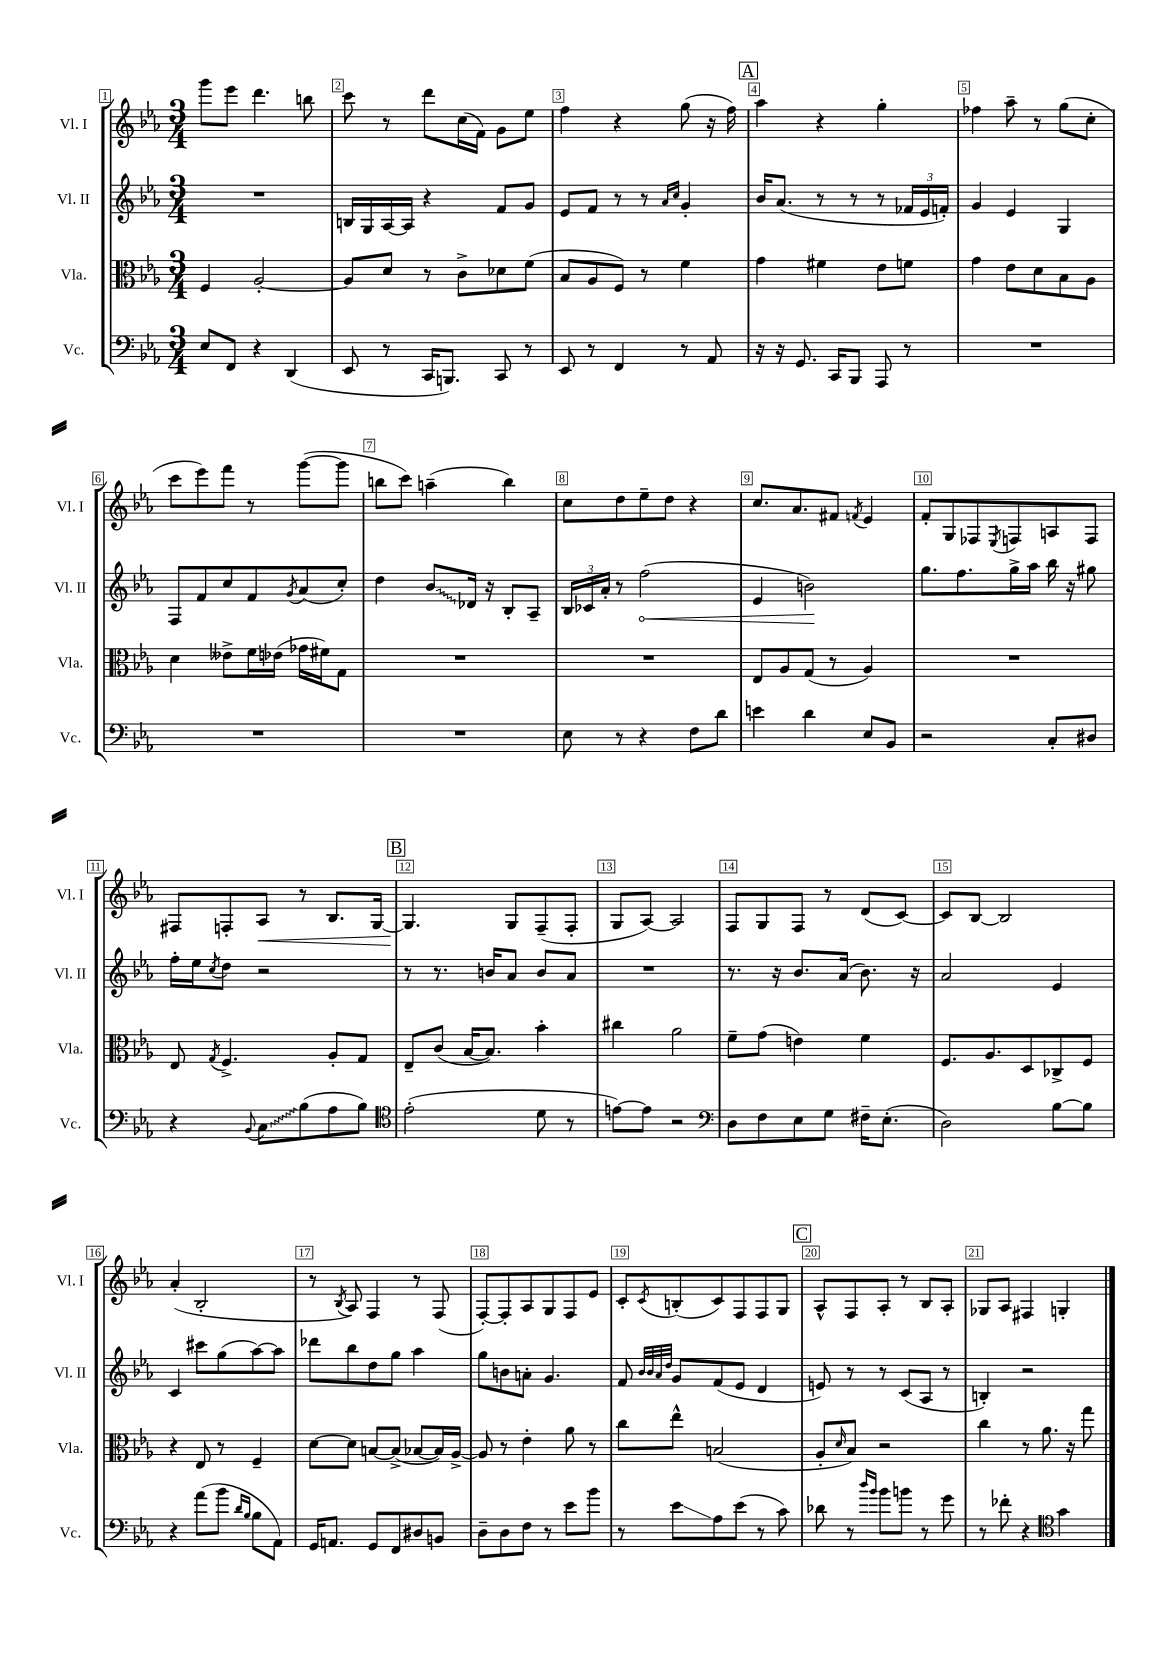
<<
\new StaffGroup <<
\new Staff = "s0" \with { instrumentName = "Vl. I" shortInstrumentName = "Vl. I" } {
    \clef treble \key ees \major \numericTimeSignature \time 3/4
    g'''8 ees'''8 d'''4. b''8 |
    c'''8 r8 d'''8 c''16( f'16) g'8 ees''8 |
    f''4 r4 g''8( r16 f''16) |
    \mark \markup { \box "A" } aes''4 r4 g''4-. |
    fes''4 aes''8-- r8 g''8( c''8-. |
    c'''8 ees'''8) f'''8 r8 g'''8~( g'''8 |
    b''8 c'''8) a''4--( b''4) |
    c''8 d''8 ees''8-- d''8 r4 |
    c''8. aes'8. fis'8 \acciaccatura { f'8 } ees'4 |
    f'8-. g8 fes8 \acciaccatura { ees8 } f8 a8 f8 |
    fis8 f8-. aes8\< r8 bes8. g16~ |
    \mark \markup { \box "B" } g4.\! g8 f8--( f8-. |
    g8 aes8~) aes2 |
    f8 g8 f8 r8 d'8( c'8~) |
    c'8 bes8~ bes2 |
    aes'4-.( bes2-. |
    r8 \acciaccatura { bes8 } aes8) f4 r8 f8( |
    f8~-.) f8-. aes8 g8 f8 ees'8 |
    c'8-. \acciaccatura { c'8 } b8-.( c'8) f8 f8 g8 |
    \mark \markup { \box "C" } aes8-^ f8 aes8-. r8 bes8 aes8-. |
    ges8 aes8 fis4 g4-. \bar "|." |
}
\new Staff = "s1" \with { instrumentName = "Vl. II" shortInstrumentName = "Vl. II" } {
    \clef treble \key ees \major \numericTimeSignature \time 3/4
    R2. |
    b16 g16 aes16~ aes16 r4 f'8 g'8 |
    ees'8 f'8 r8 r8 \grace { aes'16 c''16 } g'4-. |
    \mark \markup { \box "A" } bes'16 aes'8.( r8 r8 r8 \tuplet 3/2 { fes'16 ees'16 f'16-.) } |
    g'4 ees'4 g4 |
    f8 f'8 c''8 f'8 \acciaccatura { g'8 } aes'8( c''8-.) |
    d''4 \once \override Glissando.style = #'zigzag bes'8\glissando des'16 r16 bes8-. aes8-- |
    \tuplet 3/2 { bes16 ces'16 aes'16-. } r8 \once \override Hairpin.circled-tip = ##t f''2\<( |
    ees'4 b'2\!) |
    g''8. f''8. g''16-> aes''16 bes''16 r16 gis''8 |
    f''16-. ees''16 \acciaccatura { c''8 } d''8 r2 |
    \mark \markup { \box "B" } r8 r8. b'16 aes'8 b'8 aes'8 |
    R2. |
    r8. r16 bes'8. aes'16( bes'8.) r16 |
    aes'2 ees'4 |
    c'4 cis'''8 g''8( aes''8~) aes''8 |
    des'''8 bes''8 d''8 g''8 aes''4 |
    g''8 b'8 a'8-. g'4. |
    f'8 \grace { bes'32 bes'32 aes'32 d''32 } g'8 f'8( ees'8 d'4 |
    \mark \markup { \box "C" } e'8) r8 r8 c'8( aes8 r8 |
    b4-.) r2 \bar "|." |
}
\new Staff = "s2" \with { instrumentName = "Vla." shortInstrumentName = "Vla." } {
    \clef alto \key ees \major \numericTimeSignature \time 3/4
    f4 aes2~-. |
    aes8 d'8 r8 c'8-> des'8 f'8( |
    bes8 aes8 f8) r8 f'4 |
    \mark \markup { \box "A" } g'4 fis'4 ees'8 f'8 |
    g'4 ees'8 d'8 bes8 aes8 |
    d'4 eeses'8-> f'16 ees'16( ges'16 fis'16) g8 |
    R2. |
    R2. |
    ees8 aes8 g8( r8 aes4) |
    R2. |
    ees8 \acciaccatura { g8 } f4.-> aes8-. g8 |
    \mark \markup { \box "B" } ees8-- c'8( bes16~ bes8.) bes'4-. |
    cis''4 aes'2 |
    f'8-- g'8( e'4) f'4 |
    f8. aes8. d8 ces8-> f8 |
    r4 ees8 r8 f4-- |
    d'8~ d'8 b8~ b8->( bes8~ bes16) aes16~-> |
    aes8 r8 ees'4-. aes'8 r8 |
    c''8 ees''8-^ b2( |
    \mark \markup { \box "C" } aes8-. \grace { d'16 } bes8) r2 |
    c''4 r8 aes'8. r16 g''8 \bar "|." |
}
\new Staff = "s3" \with { instrumentName = "Vc." shortInstrumentName = "Vc." } {
    \clef bass \key ees \major \numericTimeSignature \time 3/4
    ees8 f,8 r4 d,4( |
    ees,8 r8 c,16 b,,8.) c,8 r8 |
    ees,8 r8 f,4 r8 aes,8 |
    \mark \markup { \box "A" } r16 r16 g,8. c,16 bes,,8 aes,,8 r8 |
    R2. |
    R2. |
    R2. |
    ees8 r8 r4 f8 d'8 |
    e'4 d'4 ees8 bes,8 |
    r2 c8-. dis8 |
    r4 \appoggiatura { bes,8 } \once \override Glissando.style = #'zigzag c8\glissando bes8( aes8 bes8) |
    \mark \markup { \box "B" } \clef tenor ees'2-.( d'8 r8 |
    e'8~) e'8 r2 |
    \clef bass d8 f8 ees8 g8 fis16-- ees8.-.( |
    d2) bes8~ bes8 |
    r4 aes'8( bes'8 \grace { d'16 bes16 } bes8 aes,8) |
    g,16 a,8. g,8 f,8 dis8 b,8 |
    d8-- d8 f8 r8 ees'8 bes'8 |
    r8 ees'8\glissando aes8 ees'8( r8 c'8) |
    \mark \markup { \box "C" } des'8 r8 \grace { d''16 bes'16 } bes'8 b'8 r8 g'8 |
    r8 fes'8-. r4 \clef tenor g'4 \bar "|." |
}
>>
>>
\layout { \context { \Score \override BarNumber.break-visibility = ##(#f #t #t) barNumberVisibility = #all-bar-numbers-visible \override BarNumber.stencil = #(make-stencil-boxer 0.1 0.3 ly:text-interface::print) } }
